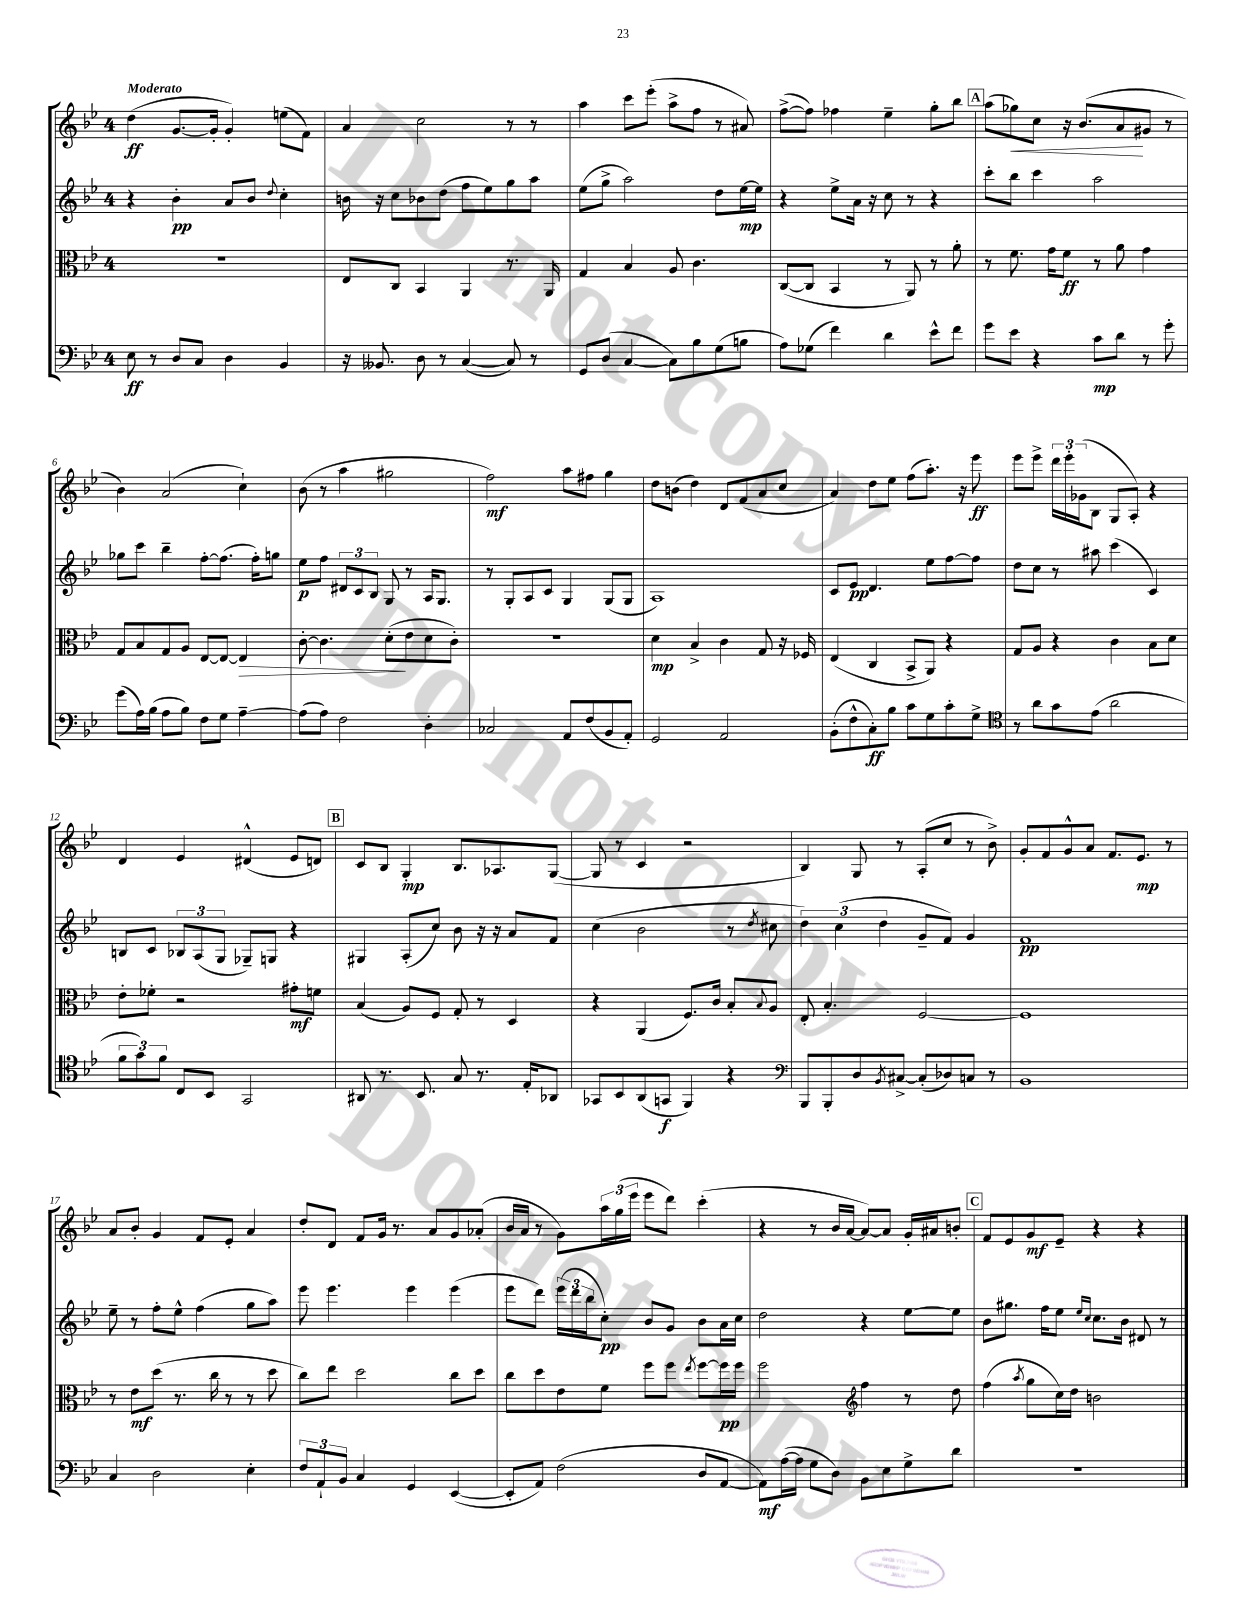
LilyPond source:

<<
\new StaffGroup <<
\new Staff = "s0" {
    \clef treble \key bes \major \once \override Staff.TimeSignature.style = #'single-digit \time 4/4 \tempo "Moderato"
    d''4\ff( g'8.~ g'16-. g'4-.) e''8( f'8) |
    a'4 c''2 r8 r8 |
    a''4 c'''8 ees'''8-.( a''8-> f''8 r8 ais'8) |
    f''8~->( f''8) fes''4 ees''4-- g''8-. bes''8 |
    \mark \markup { \box "A" } a''8( ges''8\<) c''8 r16 bes'8.( a'8\! gis'8 r8 |
    bes'4) a'2( c''4-!) |
    bes'8( r8 a''4 gis''2 |
    f''2\mf) a''8 fis''8 g''4 |
    d''8 b'8( d''4) d'8 f'8( a'8 c''8 |
    a'4) d''8 ees''8 f''8( a''8.-.) r16 ees'''8\ff |
    ees'''8 ees'''8-> \tuplet 3/2 { d'''16 ees'''16-. ges'16( } bes8 g8 a8-.) r4 |
    d'4 ees'4 dis'4-^( ees'8 d'8) |
    \mark \markup { \box "B" } c'8 bes8 g4-.\mp bes8. aes8. g8~( |
    g8 r8 c'4 r2 |
    bes4) g8 r8 a8-.( c''8 r8 bes'8->) |
    g'8-. f'8 g'8-^ a'8 f'8. ees'8.\mp r8 |
    a'8 bes'8-. g'4 f'8 ees'8-. a'4 |
    d''8-. d'8 f'8 g'16 r8. a'8 g'8 aes'8-.( |
    bes'16 a'16 r8 g'8) \tuplet 3/2 { a''16 g''16( ees'''16 } ees'''8 d'''8) c'''4-.( |
    r4 r8 bes'16 a'16~ a'8~) a'8 g'16-. ais'16 b'8-. |
    \mark \markup { \box "C" } f'8 ees'8 g'8\mf ees'8-- r4 r4 \bar "|." |
}
\new Staff = "s1" {
    \clef treble \key bes \major \once \override Staff.TimeSignature.style = #'single-digit \time 4/4
    r4 bes'4-.\pp a'8 bes'8 \appoggiatura { d''8 } c''4-. |
    b'16 r16 c''8 bes'8 d''8( f''8 ees''8) g''8 a''8 |
    ees''8( g''8-> a''2) d''8 ees''16~\mp ees''16 |
    r4 ees''8-> a'16 r16 c''8 r8 r4 |
    \mark \markup { \box "A" } c'''8-. bes''8 c'''4 a''2 |
    ges''8 c'''8 bes''4-- f''8~-. f''8.( f''16-.) g''8 |
    ees''8\p f''8 \tuplet 3/2 { dis'8 c'8 bes8 } g8 r8 a16 g8. |
    r8 g8-. a8 c'8 g4 g8( g8 |
    a1) |
    c'8 ees'8\pp d'4. ees''8 f''8~ f''8 |
    d''8 c''8 r8 ais''8 c'''4( c'4) |
    b8 c'8 \tuplet 3/2 { bes8 a8( g8 } ges8--) g8 r4 |
    \mark \markup { \box "B" } gis4 a8-.( c''8) bes'8 r16 r16 a'8 f'8 |
    c''4( bes'2 r8 \acciaccatura { d''8 } cis''8 |
    \tuplet 3/2 { d''4) c''4( d''4 } g'8-- f'8) g'4 |
    f'1\pp |
    ees''8-- r8 f''8-. ees''8-^ f''4( g''8 a''8) |
    ees'''8 ees'''4. ees'''4 ees'''4( |
    ees'''8 d'''8) \tuplet 3/2 { ees'''16( d'''16 bes''16 } c''8-.\pp) bes'8 g'8 bes'8 a'16 c''16 |
    d''2 r4 ees''8~ ees''8 |
    \mark \markup { \box "C" } bes'8 gis''8. f''16 ees''8 \grace { ees''16 c''16 } c''8. bes'16 dis'8 r8 \bar "|." |
}
\new Staff = "s2" {
    \clef alto \key bes \major \once \override Staff.TimeSignature.style = #'single-digit \time 4/4
    r1 |
    ees8 c8 bes,4 a,4 r8. a,16 |
    g4 bes4 a8 c'4. |
    c8~( c8 bes,4 r8 a,8) r8 a'8-. |
    \mark \markup { \box "A" } r8 f'8. g'16 f'8\ff r8 a'8 g'4 |
    g8 bes8 g8 a8 ees8~ ees8~ ees4\> |
    c'8~-. c'4. d'8-.\!( ees'8 d'8 c'8-.) |
    R1 |
    d'4\mp bes4-> c'4 g8 r16 fes16 |
    ees4( c4 bes,8-> a,8) r4 |
    g8 a8 r4 c'4 bes8 d'8 |
    ees'8-. fes'8-. r2 gis'8-.\mf f'8 |
    \mark \markup { \box "B" } bes4( a8) f8 g8-. r8 d4 |
    r4 a,4( f8.) c'16 bes8-. \appoggiatura { bes8 } a8 |
    ees8-. bes4.-. f2~ |
    f1 |
    r8 ees'8\mf d''8( r8. c''16 r8 r8 d''8 |
    c''8) ees''8 d''2 c''8 d''8 |
    c''8 d''8 ees'8 f'8 f''8 f''8 \acciaccatura { ees''8 } f''8~ f''16\pp f''16 |
    f''2 \clef treble f''4 r8 d''8 |
    \mark \markup { \box "C" } f''4( \acciaccatura { a''8 } g''8 c''16) d''16 b'2 \bar "|." |
}
\new Staff = "s3" {
    \clef bass \key bes \major \once \override Staff.TimeSignature.style = #'single-digit \time 4/4
    ees8\ff r8 d8 c8 d4 bes,4 |
    r16 beses,8. d8 r8 c4~( c8) r8 |
    g,8 d8( c4~ c8) bes8 g8( b8 |
    a8) ges8( f'4) d'4 ees'8-^ f'8 |
    \mark \markup { \box "A" } g'8 ees'8 r4 c'8\mp d'8 r8 g'8-. |
    g'8( a16) bes16( a8 bes8) f8 g8 a4~-- |
    a8( a8) f2 d4-. |
    ces2 a,8 f8( bes,8 a,8-.) |
    g,2 a,2 |
    bes,8-.( f8-^ c8-.\ff) bes8 c'8 g8 c'8-. g8-> |
    \clef tenor r8 a'8 g'8 ees'8( a'2 |
    \tuplet 3/2 { f'8 g'8) f'8 } c8 bes,8 g,2 |
    \mark \markup { \box "B" } ais,8 r8. bes,8. g8 r8. ees16-. aes,8 |
    ges,8 bes,8 a,8( g,8\f f,4) r4 |
    \clef bass bes,,8 bes,,8-. d8 \acciaccatura { bes,8 } cis8~-> cis8-.( des8) c8 r8 |
    bes,1 |
    c4 d2 ees4-. |
    \tuplet 3/2 { f8 a,8-! bes,8 } c4 g,4 ees,4~( |
    ees,8-. a,8) f2( d8 a,8~ |
    a,8\mf) a16~( a16 g8 d8) bes,8 ees8 g8-> d'8 |
    \mark \markup { \box "C" } R1 \bar "|." |
}
>>
>>
